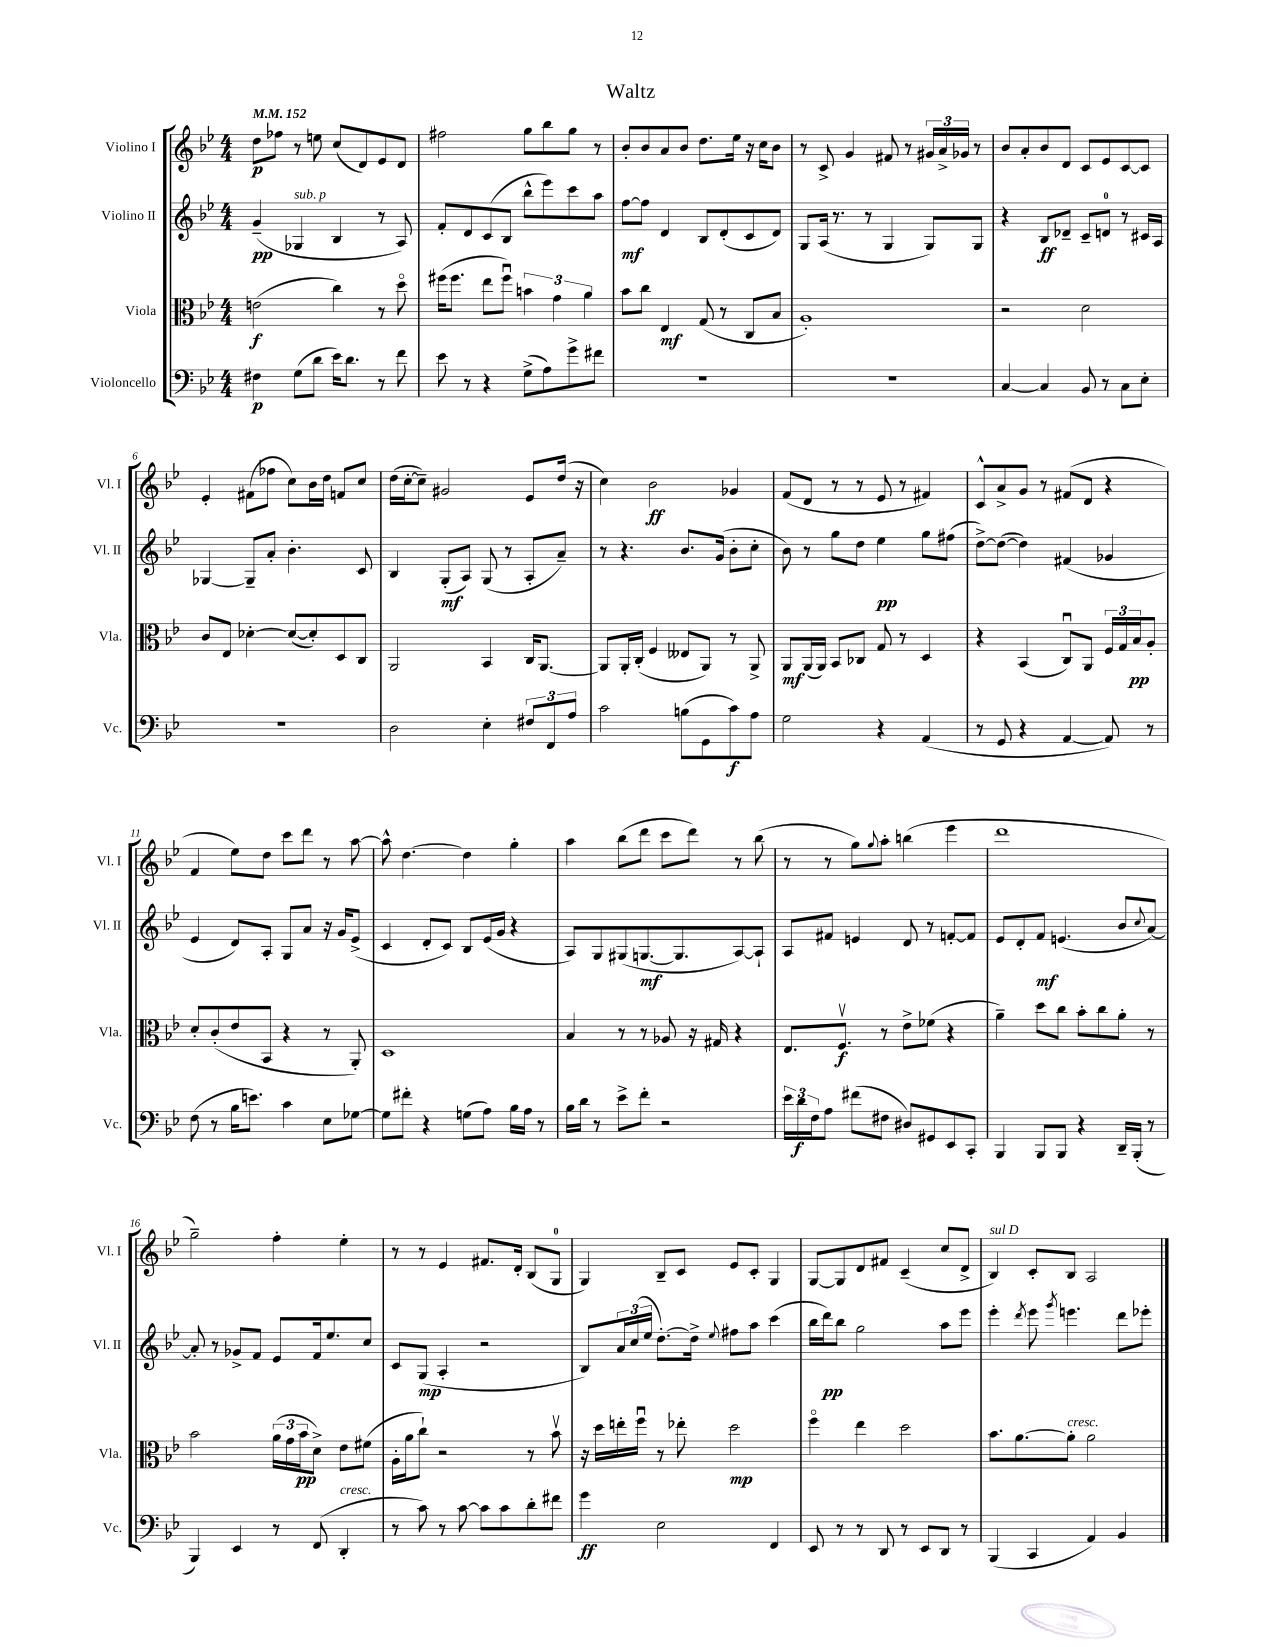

**kern	**dynam	**kern	**dynam	**kern	**dynam	**kern	**dynam
*part4	*part4	*part3	*part3	*part2	*part2	*part1	*part1
*staff4	*staff4	*staff3	*staff3	*staff2	*staff2	*staff1	*staff1
*I"Violoncello	*	*I"Viola	*	*I"Violino II	*	*I"Violino I	*
*I'Vc.	*	*I'Vla.	*	*I'Vl. II	*	*I'Vl. I	*
*clefF4	*	*clefC3	*	*clefG2	*	*clefG2	*
*k[b-e-]	*	*k[b-e-]	*	*k[b-e-]	*	*k[b-e-]	*
*M4/4	*	*M4/4	*	*M4/4	*	*M4/4	*
*MM152	*	*MM152	*	*MM152	*	*MM152	*
=1	=1	=1	=1	=1	=1	=1	=1
4F#X\	p	(2en\	f	(4g~/	pp	8dd\L	p
.	.	.	.	.	.	8ff-X\J	.
!	!	!	!	!LO:TX:a:i:t=sub. p	!	!	!
(8G\L	.	.	.	4G-X/	.	8r	.
8d\J	.	.	.	.	.	8een\	.
16e-\KL)	.	4cc\)	.	4B-/	.	(8cc/L	.
8.d\J	.	.	.	.	.	.	.
.	.	.	.	.	.	8d/)	.
8r	.	8r	.	8r	.	8e-/	.
8f\	.	8dd\	.	8A/)	.	8d/J	.
=2	=2	=2	=2	=2	=2	=2	=2
8e-\	.	(16ff#X\KL	.	8f'/L	.	2ff#X\	.
.	.	8.ff#\J	.	.	.	.	.
8r	.	.	.	8d/	.	.	.
4r	.	8ee-\L	.	(8c/	.	.	.
.	.	8ff#u\J)	.	8B-/J	.	.	.
(8G^\L	.	6bn\	.	8bb-^^\L	.	8gg\L	.
8A\)	.	.	.	8eee-\)	.	8bb-\	.
.	.	6g\	.	.	.	.	.
8g^\	.	.	.	8ccc\	.	8gg\J	.
.	.	6a\	.	.	.	.	.
8f#X\J	.	.	.	8aa\J	.	8r	.
=3	=3	=3	=3	=3	=3	=3	=3
1r	.	8b-\L	.	[8ff\L	mf	8b-'/L	.
.	.	8cc\J	.	8ff\J]	.	8b-/	.
.	.	4E-/	mf	4d/	.	8a/	.
.	.	.	.	.	.	8b-/J	.
.	.	(8G/	.	8B-/L	.	8.dd\L	.
.	.	8r	.	(8d'/	.	.	.
.	.	.	.	.	.	16ee-\Jk	.
.	.	8C/L	.	8c/	.	16r	.
.	.	.	.	.	.	16cc\KL	.
.	.	8B-/J	.	8d/J)	.	8b-\J	.
=4	=4	=4	=4	=4	=4	=4	=4
1r	.	1A')	.	8G/L	.	8r	.
.	.	.	.	(16A/Jk	.	8c^/	.
.	.	.	.	8.r	.	.	.
.	.	.	.	.	.	4g/	.
.	.	.	.	8r	.	.	.
.	.	.	.	4G/	.	8f#X/	.
.	.	.	.	.	.	8r	.
.	.	.	.	8G/L)	.	24g#X/LL	.
.	.	.	.	.	.	24a^/	.
.	.	.	.	.	.	24g-X/JJ	.
.	.	.	.	8G/J	.	8r	.
=5	=5	=5	=5	=5	=5	=5	=5
[4C/	.	2r	.	4r	.	8b-/L	.
.	.	.	.	.	.	8a'/	.
4C/]	.	.	.	8B-/L	ff	8b-/	.
.	.	.	.	8d-X~/J	.	8d/J	.
8BB-/	.	2d\	.	8c~/L	.	8c/L	.
8r	.	.	.	8dn/J	.	8e-/	.
8C\L	.	.	.	8r	.	[8c/	.
8E-'\J	.	.	.	16c#X/LL	.	8c/J]	.
.	.	.	.	16A/JJ	.	.	.
!!LO:LB:g=z
=6	=6	=6	=6	=6	=6	=6	=6
1r	.	8c/L	.	[4G-X/	.	4e-'/	.
.	.	8E-/J	.	.	.	.	.
.	.	[4d-X'\	.	8G-~/L]	.	(8f#X\L	.
.	.	.	.	8a'/J	.	8ff-X\J	.
.	.	(8d-/L_	.	4.b-'\	.	8cc\L)	.
.	.	8d-'/])	.	.	.	16b-\L	.
.	.	.	.	.	.	16dd\JJ	.
.	.	8D/	.	.	.	8fn/L	.
.	.	8C/J	.	8c/	.	8cc/J	.
=7	=7	=7	=7	=7	=7	=7	=7
2D\	.	2AA/	.	4B-/	.	(16dd\LL	.
.	.	.	.	.	.	[16cc'\J	.
.	.	.	.	.	.	8cc~\J])	.
.	.	.	.	(8G'/L	mf	2g#X/	.
.	.	.	.	8A/J)	.	.	.
4E-'\	.	4BB-/	.	(8G/	.	.	.
.	.	.	.	8r	.	.	.
12F#X/L	.	16C/KL	.	8A'/L	.	8e-/L	.
.	.	[8.AA/J	.	.	.	.	.
12FF/	.	.	.	.	.	.	.
.	.	.	.	8a~/J)	.	(16dd/Jk	.
12A/J	.	.	.	.	.	.	.
.	.	.	.	.	.	16r	.
=8	=8	=8	=8	=8	=8	=8	=8
2c\	.	8AA/L]	.	8r	.	4cc\)	.
.	.	16AA'/L	.	4.r	.	.	.
.	.	(16C'/JJ	.	.	.	.	.
.	.	4F/	.	.	.	2b-\	ff
(8Bn\L	.	8E--X/L	.	8.b-/L	.	.	.
8GG\	.	8AA/J)	.	.	.	.	.
.	.	.	.	(16g/Jk	.	.	.
8c\)	f	8r	.	8b-'\L	.	4g-X/	.
8A\J	.	8AA^/	.	8cc'\J	.	.	.
=9	=9	=9	=9	=9	=9	=9	=9
2G\	.	8AA/L	mf	8b-\)	.	(8f/L	.
.	.	(16AA/L	.	8r	.	8d/J	.
.	.	16AA/JJ)	.	.	.	.	.
.	.	8BB-/L	.	8gg\L	.	8r	.
.	.	8C-X/J	.	8dd\J	.	8r	.
4r	.	8G/	.	4ee-\	pp	8e-/	.
.	.	8r	.	.	.	8r	.
(4AA/	.	4D/	.	8gg\L	.	4f#X/)	.
.	.	.	.	(8ff#X\J	.	.	.
=10	=10	=10	=10	=10	=10	=10	=10
8r	.	4r	.	[8dd^\L)	.	8c^^/L	.
8GG/	.	.	.	(8dd\J_	.	8a^/	.
4r	.	(4BB-/	.	4dd\])	.	8g/J	.
.	.	.	.	.	.	8r	.
[4AA/	.	8Cu/L)	.	(4f#X/	.	(8f#X/L	.
.	.	8AA/J	.	.	.	8d/J	.
8AA/])	.	24F/LL	.	4g-X/	.	4r	.
.	.	24G/	.	.	.	.	.
.	.	24B-/J	pp	.	.	.	.
8r	.	8A'/J	.	.	.	.	.
!!LO:LB:g=z
=11	=11	=11	=11	=11	=11	=11	=11
(8F\	.	8d'/L	.	4e-/	.	4f/	.
8r	.	(8c'/	.	.	.	.	.
16B-\KL	.	8e-/	.	8d/L)	.	8ee-\L)	.
8.en\J)	.	.	.	.	.	.	.
.	.	8BB-/J	.	8A'/J	.	8dd\J	.
4c\	.	4r	.	8G/L	.	8ccc\L	.
.	.	.	.	8a/J	.	8ddd\J	.
8E-\L	.	8r	.	16r	.	8r	.
.	.	.	.	16g/KL	.	.	.
[8G-X\J	.	8AA'/)	.	(8e-^/J	.	[8aa\	.
=12	=12	=12	=12	=12	=12	=12	=12
8G-\L]	.	1D	.	4c/	.	8aa^^\]	.
8f#X'\J	.	.	.	.	.	[4.dd\	.
4r	.	.	.	8d'/L	.	.	.
.	.	.	.	8c/J)	.	.	.
(8Gn\L	.	.	.	8B-/L	.	4dd\]	.
8A\J)	.	.	.	(16e-/L	.	.	.
.	.	.	.	16g/JJ	.	.	.
16B-\LL	.	.	.	4r	.	4gg'\	.
16A\JJ	.	.	.	.	.	.	.
8r	.	.	.	.	.	.	.
=13	=13	=13	=13	=13	=13	=13	=13
16B-\LL	.	4B-/	.	8A/L)	.	4aa\	.
16d\JJ	.	.	.	.	.	.	.
8r	.	.	.	8G/	.	.	.
8e-^\L	.	8r	.	(8G#X/	.	(8bb-\L	.
8f'\J	.	8r	.	[8.Gn/	mf	8ddd\J	.
2r	.	8A-X/	.	.	.	8ccc\L	.
.	.	.	.	8.G/]	.	.	.
.	.	16r	.	.	.	8ddd\J)	.
.	.	16G#X/	.	.	.	.	.
.	.	4r	.	[8A/)	.	8r	.
.	.	.	.	8A`/J]	.	(8bb-\	.
=14	=14	=14	=14	=14	=14	=14	=14
24e-\LL	.	8.E-/L	.	8A/L	.	8r	.
24d\	f	.	.	.	.	.	.
24F\J	.	.	.	.	.	.	.
8A\J	.	.	.	8f#X/J	.	8r	.
.	.	8.Fv/J	f	.	.	.	.
(8f#X\L	.	.	.	4en/	.	8gg\L)	.
.	.	.	.	.	.	8qqgg/	.
8F#X\J	.	8r	.	.	.	8aa'\J	.
8D#X/L)	.	8e-^\L	.	8d/	.	(4bbn\	.
8GG#X/	.	(8f-X\J	.	8r	.	.	.
8EE-/	.	4r	.	[8fn'/L	.	4eee-\	.
8CC'/J	.	.	.	8f/J]	.	.	.
=15	=15	=15	=15	=15	=15	=15	=15
4BBB-/	.	4a~\)	.	8e-/L	.	1ddd	.
.	.	.	.	8d'/	.	.	.
8BBB-/L	.	8dd\L	.	8f/J	mf	.	.
8BBB-/J	.	8cc\J	.	(4.en/	.	.	.
4r	.	8b-'\L	.	.	.	.	.
.	.	8cc\	.	.	.	.	.
16DD~/LL	.	8a'\J	.	8b-/L	.	.	.
(16BBB-'/JJ	.	.	.	.	.	.	.
.	.	.	.	8qqcc/	.	.	.
8r	.	8r	.	[8a/J)	.	.	.
!!LO:LB:g=z
=16	=16	=16	=16	=16	=16	=16	=16
4BBB-/)	.	2b-\	.	8a'/]	.	2gg~\)	.
.	.	.	.	8r	.	.	.
4EE-/	.	.	.	8g-X^/L	.	.	.
.	.	.	.	8f/J	.	.	.
8r	.	(24a\LL	.	8e-/L	.	4ff'\	.
.	.	24g\	.	.	.	.	.
.	.	24b-\J	pp	.	.	.	.
(8FF/	.	8d^\J)	.	16f/k	.	.	.
.	.	.	.	8.ee-/	.	.	.
!LO:TX:a:i:t=cresc.	!	!	!	!	!	!	!
4DD'/	.	8e-\L	.	.	.	4ee-'\	.
.	.	(8f#X\J	.	8cc/J	.	.	.
=17	=17	=17	=17	=17	=17	=17	=17
8r	.	16A'\LL	.	8c/L	.	8r	.
.	.	16a\J	.	.	.	.	.
8c\)	.	8cc`\J)	.	(8G/J	mp	8r	.
8r	.	2r	.	4A'/	.	4e-/	.
[8c\	.	.	.	.	.	.	.
8c\L]	.	.	.	2r	.	8.f#X/L	.
8c\	.	.	.	.	.	.	.
.	.	.	.	.	.	16d'/Jk	.
8d'\	.	8r	.	.	.	(8B-/L	.
8f#X\J	.	8b-v\	.	.	.	8G/J	.
=18	=18	=18	=18	=18	=18	=18	=18
4g\	ff	16r	.	8B-/L)	.	4G/)	.
.	.	16dd\LL	.	.	.	.	.
.	.	16een'\	.	24a/L	.	.	.
.	.	.	.	(24cc/	.	.	.
.	.	16ffu\JJ	.	.	.	.	.
.	.	.	.	24ee-/JJ	.	.	.
2E-\	.	8r	.	[8.dd'\L)	.	8B-~/L	.
.	.	8ee-X'\	.	.	.	8c/J	.
.	.	.	.	16dd^\Jk]	.	.	.
.	.	.	.	8qqee-/	.	.	.
.	.	2dd\	mp	8ff#X\L	.	8e-/L	.
.	.	.	.	8aa\J	.	8c'/J	.
4FF/	.	.	.	(4ccc\	.	4G/	.
=19	=19	=19	=19	=19	=19	=19	=19
8EE-/	.	4ff\	.	16bb-\LL	.	[8G/L	.
.	.	.	.	16ddd\J)	pp	.	.
8r	.	.	.	8bb-\J	.	8G/]	.
8r	.	4ee-\	.	2gg\	.	8d/	.
8DD/	.	.	.	.	.	8f#X/J	.
8r	.	2dd\	.	.	.	(4c~/	.
8EE-/L	.	.	.	.	.	.	.
8DD/J	.	.	.	8aa\L	.	8cc/L	.
8r	.	.	.	8eee-\J	.	8d^/J	.
=20	=20	=20	=20	=20	=20	=20	=20
!	!	!	!	!	!	!LO:TX:a:i:t=sul D	!
(4BBB-/	.	8.b-\L	.	4eee-'\	.	4B-/)	.
.	.	[8.a\	.	.	.	.	.
.	.	.	.	8qddd/	.	.	.
4CC/	.	.	.	8eee-\	.	8c'/L	.
.	.	.	.	8qggg/	.	.	.
!	!	!LO:TX:a:i:t=cresc.	!	!	!	!	!
.	.	8a'\J]	.	4.eeen\	.	8B-/J	.
4AA/)	.	2a\	.	.	.	2A/	.
4BB-/	.	.	.	8ddd\L	.	.	.
.	.	.	.	8eee-X'\J	.	.	.
==	==	==	==	==	==	==	==
*-	*-	*-	*-	*-	*-	*-	*-
